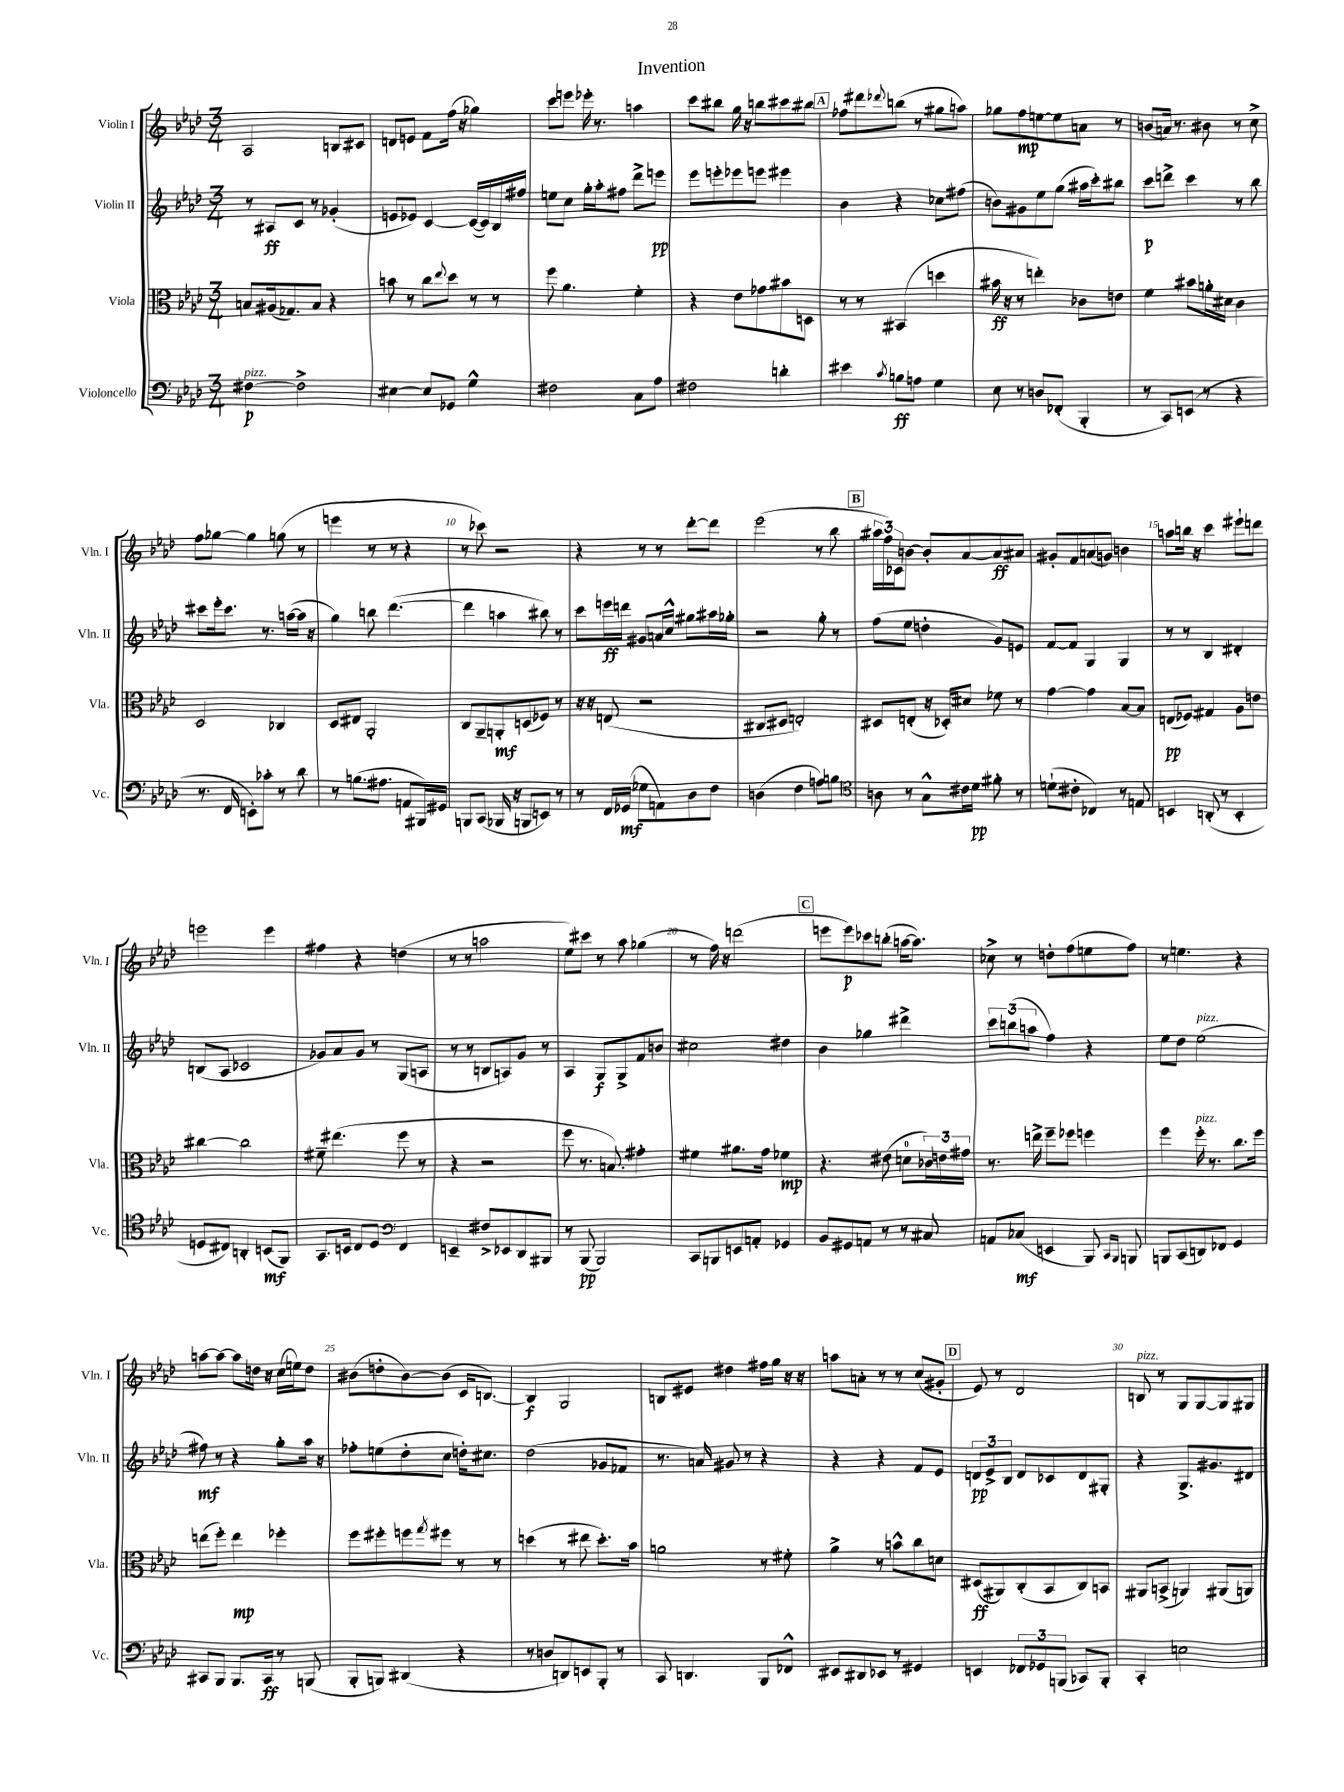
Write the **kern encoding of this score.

**kern	**kern	**kern	**kern
*staff4	*staff3	*staff2	*staff1
*clefF4	*clefC3	*clefG2	*clefG2
*k[b-e-a-d-]	*k[b-e-a-d-]	*k[b-e-a-d-]	*k[b-e-a-d-]
*M3/4	*M3/4	*M3/4	*M3/4
[4F#	8B	8r	2A-
.	(16A#	8A#	.
.	8.G-)	.	.
2F#^]	.	8c	.
.	8B	8r	.
.	4r	(4g-'	8B
.	.	.	8c#
=	=	=	=
[4E#	8b	8e	8d
.	8r	8e-)	8e
8E#]	8cc	[4c	8f
.	8qqee-	.	.
8GG-	8dd-	.	(16ff
.	.	.	16r
4G^^	8r	(16c_	4gg-)
.	.	16c])	.
.	8r	16B-	.
.	.	16ff#	.
=	=	=	=
2F#	8ff	8ee	8ccc
.	4.a-	8cc	8eee
.	.	16gg'	16eee-'
.	.	16aa-'	8.r
.	.	8ff#	.
8C	4f'	8ddd-^	4aa
8A-	.	8eee	.
=	=	=	=
2F#	4r	8eee-	8ccc
.	.	8eee'	8bb#
.	8e-	8eee-	16gg
.	.	.	16r
.	8g-	8eee	8bb
4d'	8b#	4eee#	8ccc#
.	8D	.	8bb#
=	=	=	=
4e#	8r	4b-	8ff-
.	8r	.	8ddd#
8qc	.	.	8qqddd-
8B	(4BB#	4r	(8bb
8A	.	.	8r
4G	4dd	8cc-	8gg#
.	.	(8ff#	8aa)
=	=	=	=
8E-	16b#	8b)	8gg-
.	16r	.	.
8r	8r	8g#	8ff
8D	4ee')	8ee-	[8ee
(8FF-'	.	(8gg	8ee]
4BBB-'	8c-	16aa#	8a
.	.	16ccc')	.
.	8e	8bb#	8r
=	=	=	=
8r	4f	8ccc	(8b
8CC)	.	8ddd^	16a)
.	.	.	8.r
(8EE	8b#	4ccc	.
8r	16a'	.	8b#
.	16d#	.	.
4r	4c	8r	8r
.	.	8bb-	8cc^
=	=	=	=
8.r	2D-	8ccc#	8ff
.	.	16eee-'	[8gg-
16FF	.	8.ccc#	.
8EE')	.	.	4gg-]
8c-'	.	8.r	.
8r	4C-	.	(8gg
.	.	([16aa	.
8d-	.	16aa]	8r
.	.	16r	.
=	=	=	=
8r	8D-	4gg)	4eee
(8.B	8E#	.	.
.	2AA-'	8bb	8r
8.A#	.	.	.
.	.	([4.ddd-	8r
8AA	.	.	4r
16BBB#)	.	.	.
16GG#	.	.	.
=	=	=	=
8BBB	8C	4ddd-]	8r
(8CC	8AA-~	.	8ccc-)
16BBB-	8AA'	4aa	2r
16r	.	.	.
8BBB	(8D	.	.
8EE)	8F-)	8bb#)	.
8r	8r	8r	.
=	=	=	=
8r	16r	8ccc	4r
.	16r	.	.
16FF	(8E	16eee	.
(16GG-	.	16ddd	.
8G-	2r	8g#	8r
8AA)	.	16a	8r
.	.	16cc^^	.
8D-	.	8gg#	[8ddd-'
8F	.	16aa#	8ddd-]
.	.	16gg-'	.
=	=	=	=
(4D	8C#	2r	(2eee-
.	8D#	.	.
4F	2E')	.	.
8A)	.	8gg'	8r
8B	.	8r	8bb-
=	=	=	=
*clefC4	*	*	*
8A	8D#	(8ff	24aa#
.	.	.	24ff)
.	.	.	24c-
8r	(8E'	8ee-	[8b
8G^^	16r	4dd'	8b']
.	16D-')	.	.
16c#	8d#	.	[8a-
16d-	.	.	.
8f#'	8f-	8g)	8a-]
8r	8r	8e	8a#
=	=	=	=
(8d`	[4g	[8f	8g#'
8c#'	.	8f]	8f
4C-)	4g]	4G	(8a
.	.	.	8g)
8r	[8B-	4G	4b
8E	8B-]	.	.
=	=	=	=
4BB	(8E	8r	8aa
.	8F-)	8r	16bb
.	.	.	16r
(8AA'	4G#	4B-	4ccc
8r	.	.	.
4BB'	8A-	4d#'	8eee#`
.	8e	.	8ddd
=	=	=	=
8D	[4cc#	(8B	2eee
8C#)	.	8A-	.
4AA'	2cc#]	2c-	.
(8BB	.	.	4eee
8FF)	.	.	.
=	=	=	=
8.GG	8f#~	8g-)	4ff#
.	(4.ee#	8a-	.
16BB	.	.	.
8C	.	8g-	4r
8D-	.	8r	.
*clefF4	*	*	*
4FF	8ff	(8G	(4dd
.	8r	8A	.
=	=	=	=
4EE~	4r	8r	8r
.	.	8r	8r
8F#^	2r	8B	2aa
8EE-	.	8A)	.
8DD-	.	8g	.
8BBB#	.	8r	.
=	=	=	=
8r	8ff	4A-	8ee-)
(8BBB-	8.r	.	8ccc#
2BBB-)	.	8G	8r
.	8.B)	.	.
.	.	8G^	8aa-
.	4g#'	8f	(4gg-
.	.	8b	.
=	=	=	=
8CC	4f#	2cc#	8r
8BBB	.	.	16ff)
.	.	.	16r
8EE	8.a#	.	(2ddd
8AA'	.	.	.
.	16g	.	.
4GG-	4f-	4dd#	.
=	=	=	=
8BB-	4.r	4b-	8eee
8GG#	.	.	8eee)
8AA	.	4gg-	8ccc-
8r	(8e#	.	(8bb'
8r	8d	4ddd#^	[16aa
.	.	.	8.aa])
8C#	24c-)	.	.
.	24e	.	.
.	24g#	.	.
=	=	=	=
8AA	8.r	12ccc	8cc-^
.	.	(12bb	.
(8C-	.	.	8r
.	.	12aa	.
.	16ee^	.	.
4EE	8ff~	4ff)	8dd'
.	8ff-	.	(8ff
8BBB-)	4ff	4r	8ee
16qqCC	.	.	.
16qqBBB-	.	.	.
8BBB	.	.	8ff)
=	=	=	=
8BBB	4ff	8ee-	8r
(8CC	.	8dd-	4.ee
8DD)	16ff'	(2ee-	.
.	8.r	.	.
8FF-	.	.	.
4GG	8.cc	.	4r
.	16ff	.	.
=	=	=	=
8CC#	(8ee	8ff#)	[8aa
8BBB-	8ff')	8r	8aa_
8.BBB-	4ee	4r	8aa]
.	.	.	16dd
16CC#	.	.	16r
8r	4ff-'	8gg'	(16cc
.	.	.	16ee)
(8BBB	.	16aa-	8dd
.	.	16r	.
=	=	=	=
8BBB-'	8ff	8ff-'	(8b#
8BBB)	8ff#'	(8ee	8dd'
(4DD#	8ff	8dd-'	[8b#)
.	8qgg	.	.
.	8ff#	8cc	(8b#]
4r	8r	16dd')	16c
.	.	8.cc#	[8.B)
.	8r	.	.
=	=	=	=
8r	(4dd	(2dd-	4B]
8D	.	.	.
8DD)	8r	.	2G
8EE	8ee#	.	.
8BBB-'	8.dd')	8g-	.
8r	.	8f-	.
.	16b-	.	.
=	=	=	=
8CC	2a	8.r	8B
4.DD	.	.	8e#
.	.	16a)	.
.	.	8g#	4dd#
.	.	8r	.
8BBB-	8r	4r	16ff#
.	.	.	16gg
8FF-^^	8f#'	.	16r
.	.	.	16r
=	=	=	=
8EE#	4a-^	4r	8aa
8DD#	.	.	8a'
8EE-	8r	4r	8r
8r	8b^^	.	8r
4GG#	8cc	8f	(8cc
.	8d	8e-	8g#'
=	=	=	=
4EE	(8D#	12d	8e-)
.	.	12e-^	.
.	8AA#)	.	8r
.	.	12B-	.
12FF-	(8C'	8d	2d-
12GG-	.	.	.
.	8BB-	8c-	.
(12BBB	.	.	.
8CC-)	8C)	8d	.
8BBB'	8BB	8G#'	.
=	=	=	=
4CC'	8AA#	4r	8B
.	(8BB^	.	8r
2E	4AA)	8.G^	8G
.	.	.	[8G
.	.	8.g#	.
.	(8AA#	.	8G]
.	8AA)	8d#	8G#
==	==	==	==
*-	*-	*-	*-
